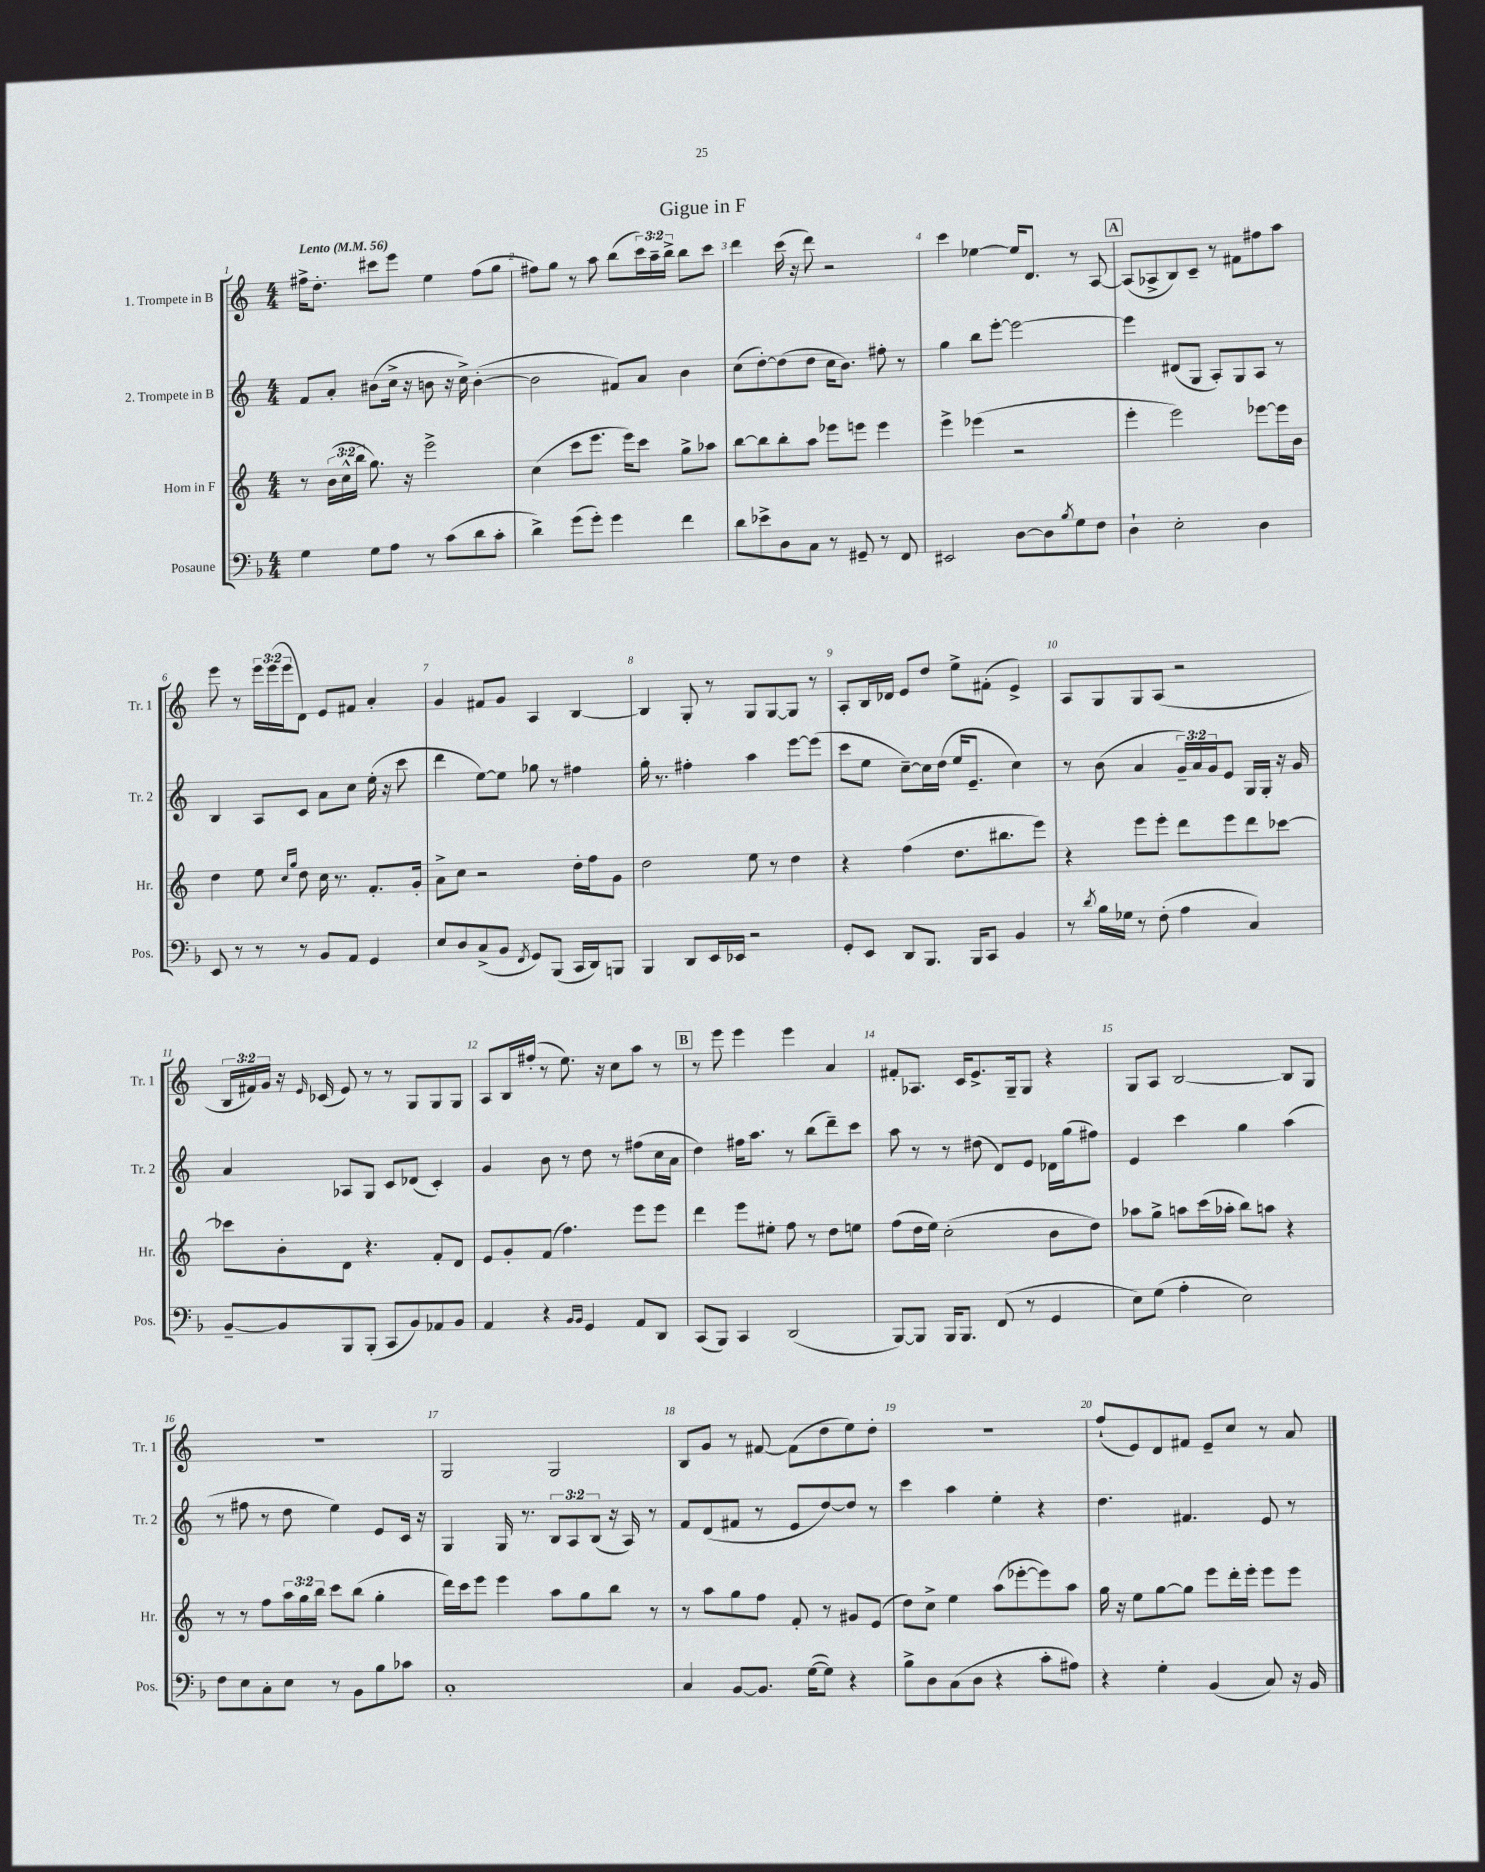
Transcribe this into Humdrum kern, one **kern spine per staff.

**kern	**kern	**kern	**kern
*staff4	*staff3	*staff2	*staff1
*clefF4	*clefG2	*clefG2	*clefG2
*k[b-]	*k[]	*k[]	*k[]
*M4/4	*M4/4	*M4/4	*M4/4
*MM56	*MM56	*MM56	*MM56
4G	8r	8f	16ff#^
.	.	.	8.dd'
.	(24b	8a'	.
.	24cc^^	.	.
.	24bb	.	.
8G	8.gg)	(8b#	8ccc#
8A	.	16cc^	8eee
.	16r	16r	.
8r	2eee^	8b	4ee
(8c	.	16r	.
.	.	16cc^)	.
8d	.	([4b'	(8ff#
8c'	.	.	8gg
=	=	=	=
4d^)	(4cc	2b]	8ff#)
.	.	.	8gg
(8g	8ccc	.	8r
8g')	8.eee	.	8aa
4g	.	8f#)	(8bb
.	16eee)	.	.
.	8ccc	8a	24ccc)
.	.	.	24aa~
.	.	.	24bb^
4f	8gg^	4b	8bb
.	8aa-	.	8ccc
=	=	=	=
8d	[8bb	(8cc	4ddd
8e-^	8bb]	[8dd')	.
8D	8bb'	(8dd]	(16ccc
.	.	.	16r
8C	8aa	8dd	8ddd)
8r	8eee-	16cc	2r
.	.	8.b)	.
8GG#~	8eee	.	.
8r	4eee	8ff#'	.
8FF	.	8r	.
=	=	=	=
2EE#	4eee^	4gg	4ccc
.	(4eee-	8bb	[4ee-
.	.	[8eee'	.
[8D	2r	2eee_	16ee-]
.	.	.	8.d
8D]	.	.	.
8qB-	.	.	.
8G	.	.	8r
8F	.	.	[8A
=	=	=	=
4D`	4eee'	4eee]	(8A]
.	.	.	8A-^
2E'	2eee)	(8d#	8B)
.	.	8G	8c~
.	.	8A')	8r
.	.	8G	8f#
4D	[8eee-	8A	8ff#
.	16eee-]	8r	8aa
.	16b	.	.
=	=	=	=
8EE	4dd	4B	8eee
8r	.	.	8r
8r	8ee	8A	24eee
.	.	.	(24eee
.	.	.	24eee
.	16qqcc	.	.
.	16qqgg	.	.
8r	8dd	8c	8d)
8BB-	16cc	8a	8e
.	8.r	.	.
8AA	.	8cc	8f#
4GG	8.f'	(16ee'	4a'
.	.	16r	.
.	.	8ccc	.
.	16g'	.	.
=	=	=	=
8E	8a^	4ddd	4g
8D	8cc	.	.
(8C^	2r	[8ee)	8f#
8BB-	.	8ee]	8g
8qFF	.	.	.
8GG)	.	8gg-	4A
(8BBB-	.	8r	.
16CC	16dd'	4ff#	[4B
16DD)	16ff	.	.
8BBB	8g	.	.
=	=	=	=
4BBB-	2dd	16gg'	4B]
.	.	8.r	.
8DD	.	4ff#'	8G'
16EE	.	.	8r
16EE-	.	.	.
2r	8ee	4aa	8G
.	8r	.	[8G
.	4dd	[8eee	8G]
.	.	(8eee]	8r
=	=	=	=
8GG'	4r	8ccc	8A'
8EE	.	8ee	16B
.	.	.	16d-
8DD	(4ff	[8cc~)	8e
8.BBB-	.	16cc]	8dd
.	.	(16dd	.
.	8.dd	16ee	8ee^
16BBB-	.	8.e~	.
8CC	.	.	(8f#'
.	8.bb#	.	.
4BB-	.	4cc)	4e^)
.	8eee)	.	.
=	=	=	=
8r	4r	8r	8A
8qd	.	.	.
16B-	.	(8b	8G
16G-	.	.	.
8r	8eee	4a	8G
(8F'	8eee'	.	(8A
4A	8ddd	24g~)	2r
.	.	24a	.
.	.	24g	.
.	8eee	8e	.
4C)	8ddd	16G	.
.	.	16G'	.
.	[8ccc-	16r	.
.	.	16g	.
=	=	=	=
[8BB-~	8ccc-]	4a	24B
.	.	.	24f#)
.	.	.	24g
8BB-]	8b'	.	16r
.	.	.	16qqe
.	.	.	(16c-
8BBB-	8d	8A-	8e)
(8BBB-'	4.r	8G	8r
8CC	.	8c	8r
8BB-)	.	(8d-	8G
8AA-	8f'	4c')	8G
8BB-	8d	.	8G
=	=	=	=
4AA	8e	4g	8A
.	8g'	.	16B
.	.	.	(16ff#'
4r	(8f	8b	8r
.	4.ff)	8r	8.ee)
16qqBB-	.	.	.
16qqBB-	.	.	.
4GG	.	8dd	.
.	.	.	16r
.	.	8r	8cc
8AA	8eee	(8ff#	8aa
8DD	8eee	16cc	8r
.	.	16a	.
=	=	=	=
(8CC	4ddd	4dd)	8r
8BBB-)	.	.	8eee
4CC	8eee	16ff#	4eee
.	.	8.aa	.
.	8ee#'	.	.
(2DD	8ff	8r	4eee
.	8r	(8bb	.
.	8dd	8ddd~)	4a
.	8ee	8ccc	.
=	=	=	=
[8BBB-)	(8ff	8aa	8f#'
8BBB-]	16dd	8r	8.A-
.	16ee)	.	.
16BBB-	(2cc'	8r	.
8.BBB-	.	.	16c
.	.	(8dd#	8.e^
(8FF	.	8d)	.
.	.	.	16G~
8r	.	8e	8G
4GG	8b	16d-	4r
.	.	(16gg	.
.	8dd)	8ff#)	.
=	=	=	=
8E)	8aa-	4e	8G
(8G	8gg^	.	8A
4A'	8aa	4ccc	[2B
.	(16ccc	.	.
.	16aa-'	.	.
2E)	8bb)	4gg	.
.	8aa	.	.
.	4r	(4aa	8B]
.	.	.	8G
=	=	=	=
8F	8r	8r	1r
8E	8r	8ff#	.
8C'	8ff	8r	.
8E	24aa	8dd	.
.	24gg	.	.
.	24bb	.	.
8r	8ccc	4ee)	.
8BB-	(8bb	.	.
8B-	4gg'	8e	.
8c-	.	16c	.
.	.	16r	.
=	=	=	=
1C'	16ddd)	4G	2G
.	16ccc	.	.
.	8eee	.	.
.	4eee	16G	.
.	.	8.r	.
.	8aa	12B	2G
.	.	12A	.
.	8gg	.	.
.	.	(12B	.
.	8bb	16r	.
.	.	16A)	.
.	8r	8r	.
=	=	=	=
4C	8r	8f	8B
.	8aa	(8d	8g
[8BB-	8gg	8f#	8r
8.BB-]	8ff	8r	[8f#
.	8f'	8e	(8f#]
([16G	.	.	.
8G])	8r	[8dd)	8dd
4r	8g#	8dd]	8ee)
.	(8e	8r	8dd'
=	=	=	=
8B-^	8dd)	4ccc	1r
8D	8cc^	.	.
(8C	4ee	4aa	.
8D	.	.	.
4r	(8aa	4ee'	.
.	[8eee-'	.	.
8c'	8eee-])	4r	.
8A#)	8aa	.	.
=	=	=	=
4r	16gg	4.dd	(8ff`
.	16r	.	.
.	8ee	.	8e)
4G'	[8gg	.	8d
.	8gg]	4.f#	8f#
(4BB-	8eee	.	8e~
.	16ddd'	.	8cc
.	16eee'	.	.
8C)	8eee	8e	8r
16r	8eee	8r	8a
16BB-	.	.	.
==	==	==	==
*-	*-	*-	*-
